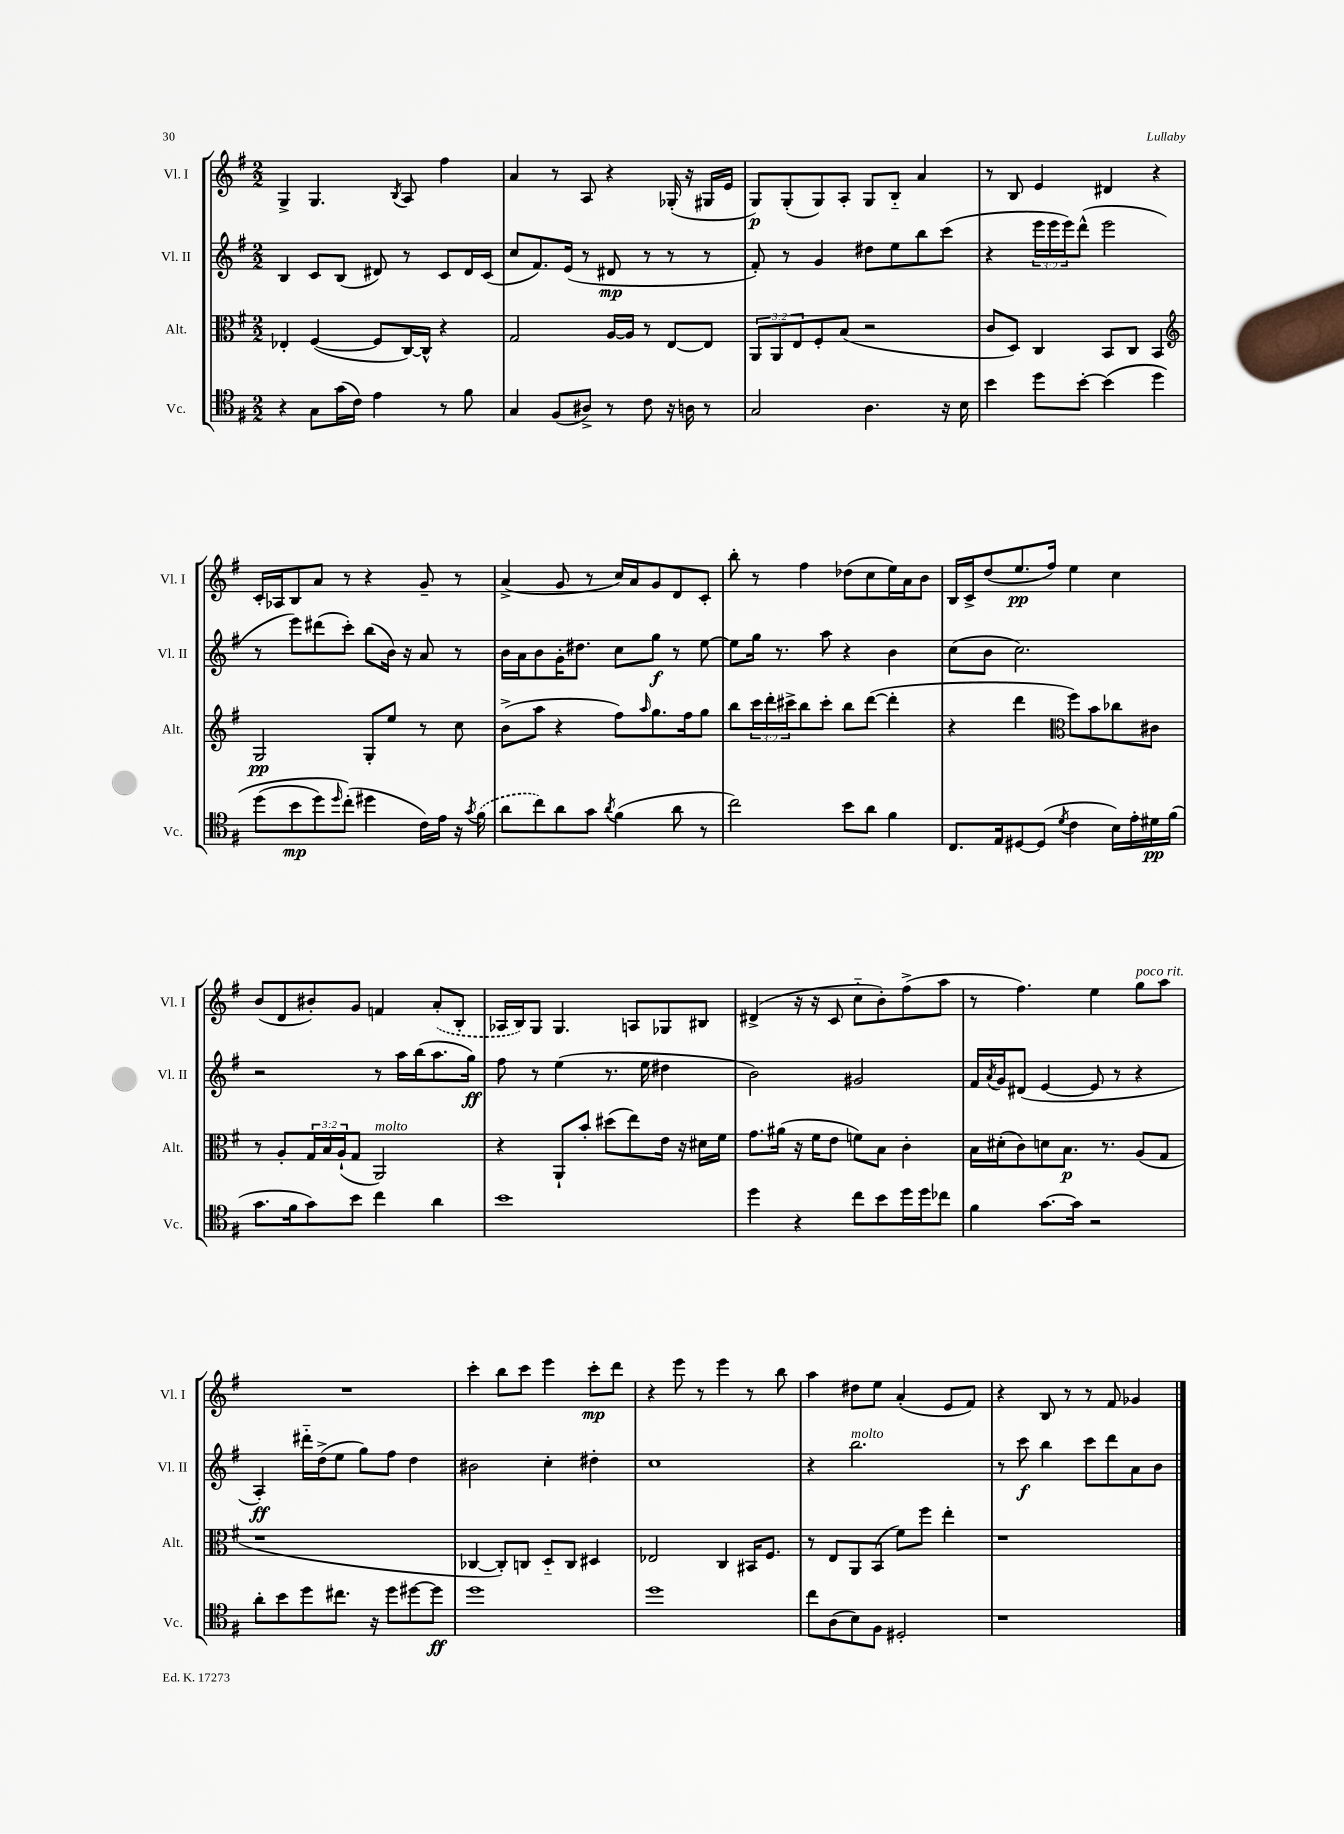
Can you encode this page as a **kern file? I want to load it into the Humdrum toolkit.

**kern	**dynam	**kern	**dynam	**kern	**dynam	**kern	**dynam
*part4	*part4	*part3	*part3	*part2	*part2	*part1	*part1
*staff4	*staff4	*staff3	*staff3	*staff2	*staff2	*staff1	*staff1
*I"Vc.	*	*I"Alt.	*	*I"Vl. II	*	*I"Vl. I	*
*I'Vc.	*	*I'Alt.	*	*I'Vl. II	*	*I'Vl. I	*
*clefC4	*	*clefC3	*	*clefG2	*	*clefG2	*
*k[f#]	*	*k[f#]	*	*k[f#]	*	*k[f#]	*
*M2/2	*	*M2/2	*	*M2/2	*	*M2/2	*
=2	=2	=2	=2	=2	=2	=2	=2
4r	.	4E-X'/	.	4B/	.	4G^/	.
8G\L	.	([4F#/	.	8c/L	.	4.G/	.
(16g\L	.	.	.	(8B/J	.	.	.
16c\JJ)	.	.	.	.	.	.	.
4e\	.	8F#/L]	.	8d#X/)	.	.	.
.	.	.	.	.	.	8qB/	.
.	.	[16C/L)	.	8r	.	8A/	.
.	.	16C^^/JJ]	.	.	.	.	.
8r	.	4r	.	8c/L	.	4ff#\	.
8f#\	.	.	.	16d#/L	.	.	.
.	.	.	.	(16c/JJ	.	.	.
=3	=3	=3	=3	=3	=3	=3	=3
4G/	.	2G/	.	8cc/L	.	4a/	.
.	.	.	.	8.f#/)	.	.	.
(8F#/L	.	.	.	.	.	8r	.
.	.	.	.	(16e/Jk	.	.	.
8A#X^/J)	.	.	.	8r	.	8A/	.
8r	.	[16A/LL	.	8d#X/	mp	4r	.
.	.	16A/JJ]	.	.	.	.	.
8c\	.	8r	.	8r	.	.	.
16r	.	[8E/L	.	8r	.	(16G-X'/	.
16An\	.	.	.	.	.	16r	.
8r	.	8E/J]	.	8r	.	16G#X/LL	.
.	.	.	.	.	.	16e/JJ	.
=4	=4	=4	=4	=4	=4	=4	=4
2G/	.	12AA/L	.	8f#'/)	.	8G/L)	p
.	.	12AA/	.	.	.	.	.
.	.	.	.	8r	.	(8G'/	.
.	.	12E/	.	.	.	.	.
.	.	8F#'/	.	4g/	.	8G/)	.
.	.	(8B/J	.	.	.	8A'/J	.
4.A\	.	2r	.	8dd#X\L	.	8G/L	.
.	.	.	.	8ee\	.	8B/J	.
.	.	.	.	8bb\	.	4a/	.
16r	.	.	.	(8ccc\J	.	.	.
16B\	.	.	.	.	.	.	.
=5	=5	=5	=5	=5	=5	=5	=5
4b\	.	8c/L	.	4r	.	8r	.
.	.	8D/J)	.	.	.	8B/	.
8dd\L	.	4C/	.	24eee\LL	.	4e/	.
.	.	.	.	24eee\	.	.	.
.	.	.	.	24eee\J)	.	.	.
[8b'\J	.	.	.	(8ddd^^\J	.	.	.
(4b\]	.	8BB/L	.	2eee\	.	4d#X/	.
.	.	8C/J	.	.	.	.	.
4dd\	.	4BB/	.	.	.	4r	.
!!LO:LB:g=z
=6	=6	=6	=6	=6	=6	=6	=6
*	*	*clefG2	*	*	*	*	*
(8dd\L	.	2G/	pp	8r	.	16c'/LL	.
.	.	.	.	.	.	16A-X/J	.
8b\	mp	.	.	8eee\L)	.	8B/	.
8dd\)	.	.	.	(8ddd#X\	.	8a/J	.
16qqdd/	.	.	.	.	.	.	.
(8cc'\J)	.	.	.	8ccc'\J)	.	8r	.
4dd#X\	.	8G'/L	.	(8bb\L	.	4r	.
.	.	8ee/J	.	16b\Jk)	.	.	.
.	.	.	.	16r	.	.	.
16c\LL)	.	8r	.	8a/	.	8g~/	.
16e\JJ	.	.	.	.	.	.	.
16r	.	8cc\	.	8r	.	8r	.
8qg/	.	.	.	.	.	.	.
(16f#\	.	.	.	.	.	.	.
=7	=7	=7	=7	=7	=7	=7	=7
8a\L	.	(8b^\L	.	16b\LL	.	(4a^/	.
.	.	.	.	16a\J	.	.	.
8cc\)	.	8aa\J	.	8b\	.	.	.
8a\	.	4r	.	16g'\K	.	8g/	.
.	.	.	.	8.dd#X\J	.	.	.
8g\J	.	.	.	.	.	8r	.
8qa/	.	.	.	.	.	.	.
(4f#\	.	8ff#\L)	.	8cc\L	.	16cc/LL)	.
.	.	.	.	.	.	16a/J	.
.	.	16qqaa/	.	.	.	.	.
.	.	8.gg\	.	8gg\J	f	8g/	.
8a\	.	.	.	8r	.	8d/	.
.	.	16ff#\k	.	.	.	.	.
8r	.	8gg\J	.	[8ee\	.	8c'/J	.
=8	=8	=8	=8	=8	=8	=8	=8
2cc\)	.	8bb\L	.	8ee\L]	.	8bb'\	.
.	.	24ccc\L	.	16gg\Jk	.	8r	.
.	.	24ddd'\	.	.	.	.	.
.	.	.	.	8.r	.	.	.
.	.	24ccc#X^\J	.	.	.	.	.
.	.	8bb\	.	.	.	4ff#\	.
.	.	8ccc#'\J	.	8aa\	.	.	.
8b\L	.	8bb\L	.	4r	.	(8dd-X\L	.
8a\J	.	([8ddd\J	.	.	.	8cc\	.
4f#\	.	4ddd'\]	.	4b\	.	16ee\L)	.
.	.	.	.	.	.	16a\J	.
.	.	.	.	.	.	8b\J	.
=9	=9	=9	=9	=9	=9	=9	=9
8.C/L	.	4r	.	(8cc\L	.	16B/LL	.
.	.	.	.	.	.	16c^/J	.
.	.	.	.	8b\J	.	(8dd/	.
16E/k	.	.	.	.	.	.	.
[8D#X/	.	4ddd\	.	2.cc\)	.	8.ee/	pp
(8D#/J]	.	.	.	.	.	.	.
.	.	.	.	.	.	16ff#/Jk)	.
8qd/	.	.	.	.	.	.	.
*	*	*clefC3	*	*	*	*	*
4c\	.	8ff#\L)	.	.	.	4ee\	.
.	.	8b\	.	.	.	.	.
16B\LL)	.	8cc-X\	.	.	.	4cc\	.
16e'\	.	.	.	.	.	.	.
16d#X\	pp	8c#X\J	.	.	.	.	.
(16f#\JJ	.	.	.	.	.	.	.
!!LO:LB:g=z
=10	=10	=10	=10	=10	=10	=10	=10
8.g\L	.	8r	.	2r	.	(8b/L	.
.	.	8A'/L	.	.	.	8d/	.
16f#\k	.	.	.	.	.	.	.
8g\)	.	24G/L	.	.	.	8b#X'/)	.
.	.	24B/	.	.	.	.	.
.	.	(24A`/J	.	.	.	.	.
8b\J	.	8G/J	.	.	.	8g/J	.
!	!	!LO:TX:a:i:t=molto	!	!	!	!	!
4cc\	.	2AA/)	.	8r	.	4fn/	.
.	.	.	.	16aa\LL	.	.	.
.	.	.	.	(16bb\J	.	.	.
4a\	.	.	.	8.aa\	.	(8a'/L	.
.	.	.	.	.	.	8B'/J	.
.	.	.	.	16gg\Jk)	ff	.	.
=11	=11	=11	=11	=11	=11	=11	=11
1b	.	4r	.	8ff#\	.	16A-X/LL	.
.	.	.	.	.	.	16B/J)	.
.	.	.	.	8r	.	8G/J	.
.	.	8AA`/L	.	(4ee\	.	4.G/	.
.	.	8b'/J	.	.	.	.	.
.	.	(8dd#X\L	.	8.r	.	.	.
.	.	8ee\)	.	.	.	8An/L	.
.	.	.	.	16ee\	.	.	.
.	.	16e\Jk	.	4dd#X\	.	8G-X/	.
.	.	16r	.	.	.	.	.
.	.	16d#X\LL	.	.	.	8B#X/J	.
.	.	16f#\JJ	.	.	.	.	.
=12	=12	=12	=12	=12	=12	=12	=12
4dd\	.	8.g\L	.	2b\)	.	(4d#X^/	.
.	.	(16a#X\Jk	.	.	.	.	.
4r	.	16r	.	.	.	16r	.
.	.	16f#\KL	.	.	.	16r	.
.	.	8e\J	.	.	.	8c/	.
8cc\L	.	8fn\L)	.	2g#X/	.	8cc\L	.
8b\	.	8B\J	.	.	.	8b'\)	.
16dd\L	.	4c'\	.	.	.	(8ff#^\	.
16dd\J	.	.	.	.	.	.	.
8cc-X\J	.	.	.	.	.	8aa\J	.
=13	=13	=13	=13	=13	=13	=13	=13
4f#\	.	16B\LL	.	16f#/LL	.	8r	.
.	.	.	.	8qa/	.	.	.
.	.	(16d#X'\J	.	16g/J	.	.	.
.	.	8c\)	.	(8d#X/J	.	4.ff#\)	.
[8.g\L	.	8dn\	.	[4e/	.	.	.
.	.	8.B\J	p	.	.	.	.
16g\Jk]	.	.	.	.	.	.	.
2r	.	.	.	8e/]	.	4ee\	.
.	.	8.r	.	.	.	.	.
.	.	.	.	8r	.	.	.
!	!	!	!	!	!	!LO:TX:a:i:t=poco rit.	!
.	.	(8A/L	.	4r	.	8gg\L	.
.	.	8G/J	.	.	.	8aa\J	.
!!LO:LB:g=z
=14	=14	=14	=14	=14	=14	=14	=14
8a'\L	.	1r	.	4A'/)	ff	1r	.
8b\	.	.	.	.	.	.	.
8dd\	.	.	.	16ddd#X\LL	.	.	.
.	.	.	.	(16dd^\J	.	.	.
8.cc#X\J	.	.	.	8ee\J	.	.	.
.	.	.	.	8gg\L)	.	.	.
16r	.	.	.	.	.	.	.
8dd\L	.	.	.	8ff#\J	.	.	.
[8dd#X\	.	.	.	4dd\	.	.	.
8dd#\J]	ff	.	.	.	.	.	.
=15	=15	=15	=15	=15	=15	=15	=15
1dd	.	[4C-X/	.	2b#X\	.	4ccc'\	.
.	.	8C-'/L])	.	.	.	8bb\L	.
.	.	8Cn/J	.	.	.	8ccc\J	.
.	.	8D/L	.	4cc'\	.	4eee\	.
.	.	8C/J	.	.	.	.	.
.	.	4D#X/	.	4dd#X'\	.	8ccc'\L	mp
.	.	.	.	.	.	8ddd\J	.
=16	=16	=16	=16	=16	=16	=16	=16
1dd	.	2E-X/	.	1cc	.	4r	.
.	.	.	.	.	.	8eee\	.
.	.	.	.	.	.	8r	.
.	.	4C/	.	.	.	4eee\	.
.	.	16BB#X/KL	.	.	.	8r	.
.	.	8.F#/J	.	.	.	.	.
.	.	.	.	.	.	8bb\	.
=17	=17	=17	=17	=17	=17	=17	=17
8cc\L	.	8r	.	4r	.	4aa\	.
(8A\	.	8E/L	.	.	.	.	.
!	!	!	!	!LO:TX:a:i:t=molto	!	!	!
8B\)	.	8AA/	.	2.bb\	.	8dd#X\L	.
8F#\J	.	(8BB/J	.	.	.	8ee\J	.
2D#X'/	.	8f#\L)	.	.	.	(4a'/	.
.	.	8ff#\J	.	.	.	.	.
.	.	4ee'\	.	.	.	8e/L	.
.	.	.	.	.	.	8f#/J)	.
=18	=18	=18	=18	=18	=18	=18	=18
1r	.	1r	.	8r	.	4r	.
.	.	.	.	8ccc\	f	.	.
.	.	.	.	4bb\	.	8B/	.
.	.	.	.	.	.	8r	.
.	.	.	.	8ccc\L	.	8r	.
.	.	.	.	8ddd\	.	8f#/	.
.	.	.	.	8a\	.	4g-X/	.
.	.	.	.	8b\J	.	.	.
==	==	==	==	==	==	==	==
*-	*-	*-	*-	*-	*-	*-	*-
